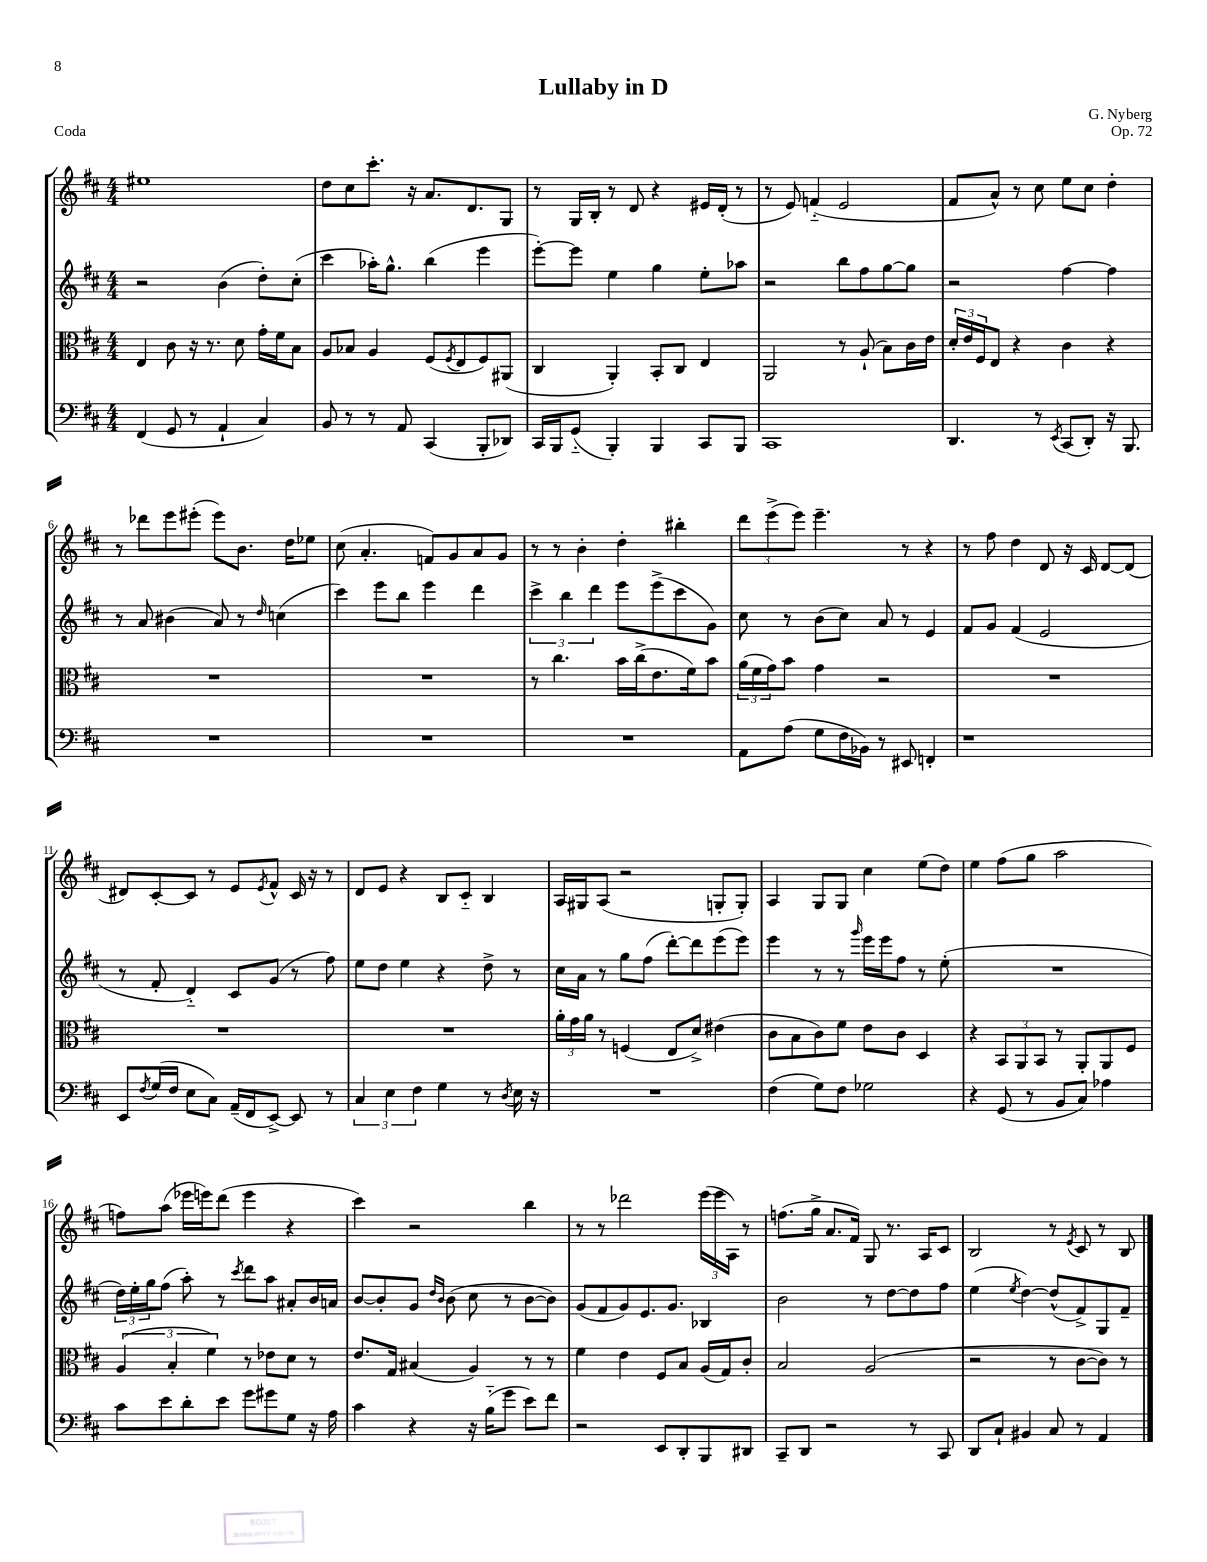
\header { title = "Lullaby in D" composer = "G. Nyberg" opus = "Op. 72" piece = "Coda" }
<<
\new StaffGroup <<
\new Staff = "s0" {
    \clef treble \key d \major \numericTimeSignature \time 4/4
    eis''1 |
    d''8 cis''8 cis'''8.-. r16 a'8. d'8. g8 |
    r8 g16 b16-. r8 d'8 r4 eis'16 d'16-.( r8 |
    r8 e'8) f'4-_( e'2 |
    fis'8 a'8-^) r8 cis''8 e''8 cis''8 d''4-. |
    r8 des'''8 e'''8 eis'''8-.( eis'''8) b'8. d''16 ees''8 |
    cis''8( a'4.-. f'8) g'8 a'8 g'8 |
    r8 r8 b'4-. d''4-. bis''4-. |
    \tuplet 3/2 { d'''8 e'''8->( e'''8) } e'''4.-- r8 r4 |
    r8 fis''8 d''4 d'8 r16 cis'16 d'8~ d'8( |
    dis'8) cis'8~-. cis'8 r8 e'8 \acciaccatura { e'8 } fis'8-^ cis'16 r16 r8 |
    d'8 e'8 r4 b8 cis'8-_ b4 |
    a16 gis16 a8( r2 g8-. g8-.) |
    a4 g8 g8 cis''4 e''8( d''8) |
    e''4 fis''8( g''8 a''2 |
    f''8) a''8( ees'''16 e'''16) d'''8( e'''4 r4 |
    cis'''4) r2 b''4 |
    r8 r8 des'''2 \tuplet 3/2 { e'''16( e'''16 a16) } r8 |
    f''8.( g''16-> a'8. fis'16) g8 r8. a16 cis'8 |
    b2 r8 \acciaccatura { e'8 } cis'8 r8 b8 \bar "|." |
}
\new Staff = "s1" {
    \clef treble \key d \major \numericTimeSignature \time 4/4
    r2 b'4( d''8-.) cis''8-.( |
    cis'''4 aes''16-.) g''8.-^ b''4( e'''4 |
    e'''8~-.) e'''8 e''4 g''4 e''8-. aes''8 |
    r2 b''8 fis''8 g''8~ g''8 |
    r2 fis''4~ fis''4 |
    r8 a'8 bis'4( a'8) r8 \grace { d''16 } c''4( |
    cis'''4) e'''8 b''8 e'''4 d'''4 |
    \tuplet 3/2 { cis'''4-> b''4 d'''4 } e'''8 e'''8->( cis'''8 g'8) |
    cis''8 r8 b'8( cis''8) a'8 r8 e'4 |
    fis'8 g'8 fis'4( e'2 |
    r8 fis'8-. d'4-_) cis'8 g'8( r8 fis''8) |
    e''8 d''8 e''4 r4 d''8-> r8 |
    cis''16 a'16 r8 g''8 fis''8( d'''8~-.) d'''8 e'''8( e'''8) |
    e'''4 r8 r8 \grace { g'''16 } e'''16 e'''16 fis''8 r8 e''8-.( |
    R1 |
    \tuplet 3/2 { d''16) e''16-. g''16 } fis''8( a''8-.) r8 \acciaccatura { cis'''8 } d'''8 a''8 ais'8-. b'16 a'16 |
    b'8~ b'8-. g'8 \grace { d''16 b'16 } b'8( cis''8 r8 b'8~ b'8) |
    g'8( fis'8 g'8) e'8. g'8. bes4 |
    b'2 r8 d''8~ d''8 fis''8 |
    e''4( \acciaccatura { e''8 } d''4~) d''8-^( fis'8->) g8 fis'8-- \bar "|." |
}
\new Staff = "s2" {
    \clef alto \key d \major \numericTimeSignature \time 4/4
    e4 cis'8 r16 r8. d'8 g'16-. fis'16 b8 |
    a8 bes8 a4 fis8( \acciaccatura { fis8 } e8 fis8) ais,8( |
    cis4 a,4-.) b,8-. cis8 e4 |
    a,2 r8 a8-!( b8) cis'16 e'16 |
    \tuplet 3/2 { d'16-. e'16 fis16 } e8 r4 cis'4 r4 |
    R1 |
    R1 |
    r8 cis''4. b'16 cis''16->( e'8. fis'16) b'8 |
    \tuplet 3/2 { a'16( fis'16 g'16) } b'8 g'4 r2 |
    R1 |
    R1 |
    R1 |
    \tuplet 3/2 { a'16-. g'16 a'16 } r8 f4( e8 d'8->) eis'4( |
    cis'8 b8 cis'8) fis'8 e'8 cis'8 d4 |
    r4 \tuplet 3/2 { b,8 a,8 b,8 } r8 a,8-. a,8 fis8 |
    \tuplet 3/2 { a4( b4-. fis'4) } r8 ees'8 d'8 r8 |
    e'8. g16 bis4( a4) r8 r8 |
    fis'4 e'4 fis8 b8 a16( g16) cis'8-. |
    b2 a2( |
    r2 r8 cis'8~ cis'8) r8 \bar "|." |
}
\new Staff = "s3" {
    \clef bass \key d \major \numericTimeSignature \time 4/4
    fis,4( g,8 r8 a,4-! cis4) |
    b,8 r8 r8 a,8 cis,4( b,,8-. des,8) |
    cis,16 b,,16 g,8-_( b,,4-.) b,,4 cis,8 b,,8 |
    cis,1 |
    d,4. r8 \acciaccatura { e,8 } cis,8( d,8-.) r16 b,,8. |
    R1 |
    R1 |
    R1 |
    a,8 a8( g8 fis16 bes,16) r8 eis,8 f,4-. |
    r1 |
    e,8 \acciaccatura { fis8 } g16( fis16 e8 cis8) a,16--( fis,16 e,8~->) e,8 r8 |
    \tuplet 3/2 { cis4 e4 fis4 } g4 r8 \acciaccatura { d8 } e16 r16 |
    R1 |
    fis4( g8) fis8 ges2 |
    r4 g,8( r8 b,8 cis8) aes4 |
    cis'8 e'8 d'8-. e'8 g'8 gis'8 g8 r16 a16 |
    cis'4 r4 r16 b16-_( g'8 e'8) fis'8 |
    r2 e,8 d,8-. b,,8 dis,8 |
    cis,8-- d,8 r2 r8 cis,8 |
    d,8 cis8-! bis,4 cis8 r8 a,4 \bar "|." |
}
>>
>>
